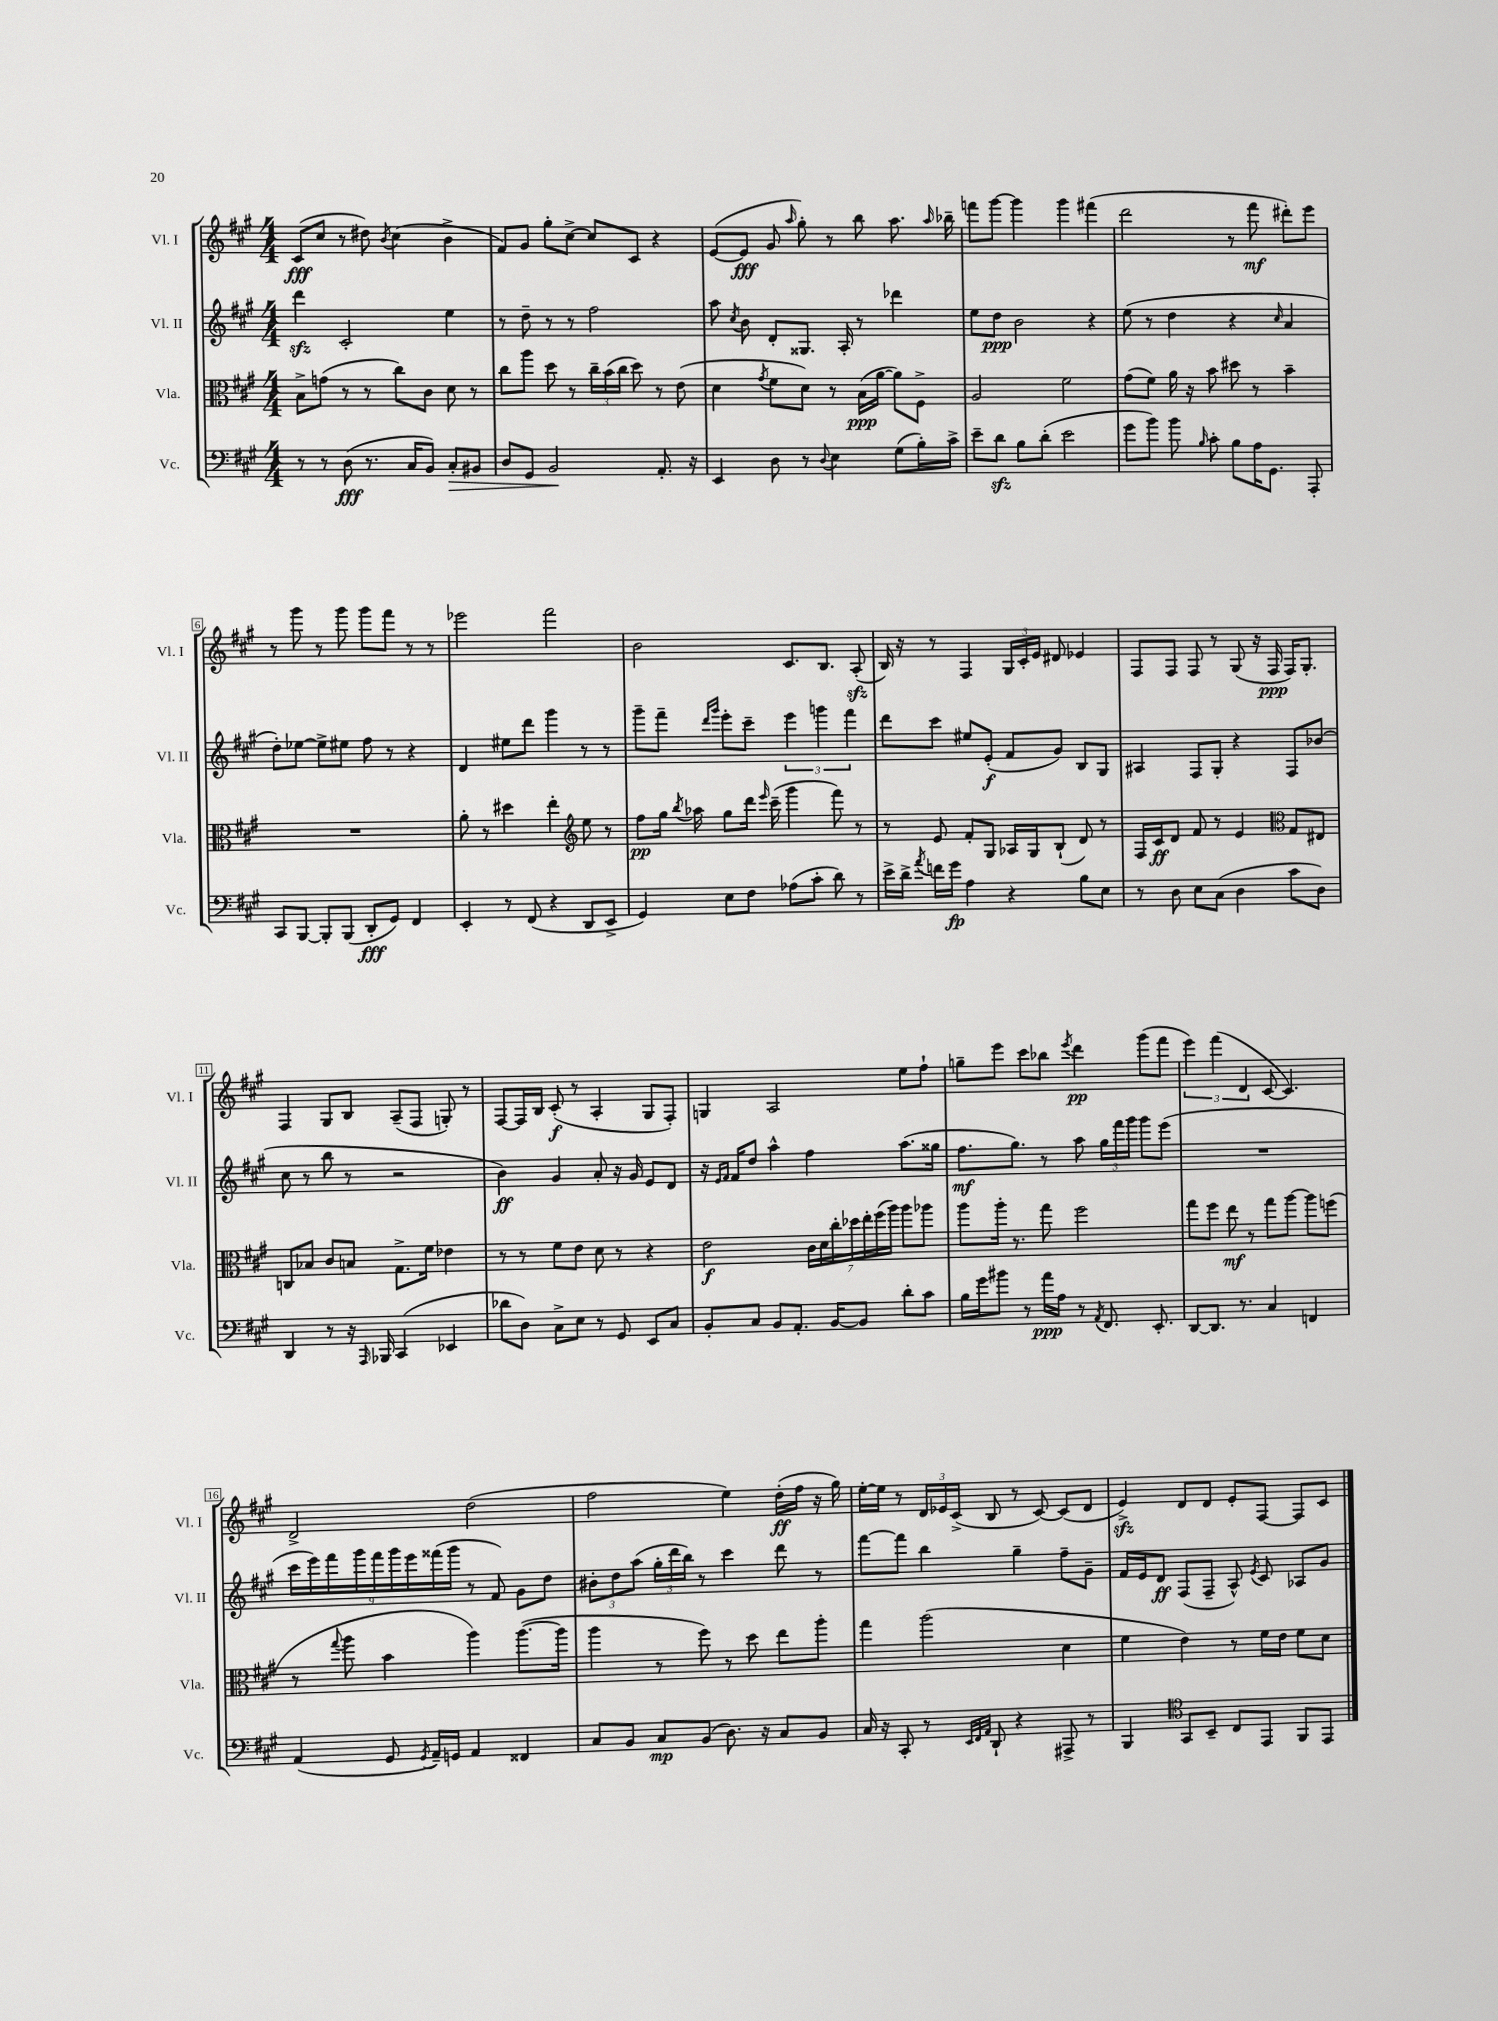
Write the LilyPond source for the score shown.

<<
\new StaffGroup <<
\new Staff = "s0" \with { instrumentName = "Vl. I" shortInstrumentName = "Vl. I" } {
    \clef treble \key a \major \numericTimeSignature \time 4/4
    \autoBeamOff cis'8[\fff( cis''8] r8 dis''8) \acciaccatura { b'8 } cis''4( b'4-> |
    fis'8[) gis'8] gis''8[-. cis''8]~-> cis''8[ cis'8] r4 |
    e'8[~( e'8]\fff gis'8 \grace { a''16 } gis''8-.) r8 b''8 a''8. \grace { a''16 } bes''16-- |
    f'''8[ gis'''8]~ gis'''4 gis'''4 fis'''4( |
    d'''2 r8 fis'''8\mf dis'''8[-.) e'''8] |
    r8 gis'''8 r8 gis'''8 gis'''8[ fis'''8] r8 r8 |
    ees'''2 fis'''2 |
    b'2 cis'8.[ b8.] a8-.\sfz( |
    b16) r16 r8 fis4 \tuplet 3/2 { gis16[ cis'16-. e'16] } dis'8 ees'4 |
    fis8[ fis8] fis8 r8 gis8( r16 fis16\ppp fis16[) gis8.]-. |
    fis4 gis8[ b8] a8[--( fis8] g8-.) r8 |
    fis8[~ fis16 b16] cis'8-.\f( r8 a4-. gis8[ fis8]-.) |
    g4 a2 e''8[ fis''8]-! |
    g''8[-- e'''8] cis'''8[ bes''8] \acciaccatura { e'''8 } d'''4\pp gis'''8[( fis'''8] |
    \tuplet 3/2 { e'''4) fis'''4( d'4 } cis'8~ cis'4.) |
    d'2-> d''2( |
    fis''2 e''4) d''16[-.\ff( fis''16] r16 gis''16) |
    e''16[~-. e''16] r8 \tuplet 3/2 { d'16[ ees'16 cis'16]->( } b8 r8 cis'8~) cis'8[( d'8] |
    e'4->\sfz) d'8[ d'8] e'8[-. fis8]~ fis8[ cis'8] \bar "|." |
}
\new Staff = "s1" \with { instrumentName = "Vl. II" shortInstrumentName = "Vl. II" } {
    \clef treble \key a \major \numericTimeSignature \time 4/4
    \autoBeamOff d'''4\sfz cis'2-. e''4 |
    r8 d''8-- r8 r8 fis''2 |
    a''8 \acciaccatura { cis''8 } b'8 d'8[-. gisis8.] a16-. r8 des'''4 |
    e''8[ d''8]\ppp b'2 r4 |
    e''8( r8 d''4 r4 \grace { cis''16 } a'4 |
    d''8[-.) ees''8]~ ees''8[-> eis''8] fis''8 r8 r4 |
    d'4 eis''8[ d'''8] gis'''4 r8 r8 |
    gis'''8[-- fis'''8]-- \grace { d'''16[ gis'''16] } e'''8[-. cis'''8]-- \tuplet 3/2 { e'''4 g'''4 fis'''4 } |
    d'''8[ cis'''8] eis''8[ e'8]-.\f( fis'8[ gis'8]) b8[ gis8] |
    ais4 fis8[ gis8]-. r4 fis8[ bes'8]( |
    cis''8 r8 b''8 r8 r2 |
    b'4\ff) gis'4 a'8-. r16 gis'16 e'8[ d'8] |
    r16 \grace { e'16[ fis'16] } fis'16[ d''8] a''4-^ fis''4 a''8.[( gisis''16] |
    fis''8.[\mf gis''8.]) r8 a''8 \tuplet 3/2 { gis''16[ fis'''16 gis'''16] } gis'''8[ e'''8]( |
    R1 |
    \tuplet 9/8 { cis'''16[ e'''16) fis'''16 gis'''16 fis'''16 gis'''16 e'''16 fisis'''16( gis'''16] } r8 fis'8) gis'8[ d''8] |
    \tuplet 3/2 { bis'8[-. d''8 a''8]( } \tuplet 3/2 { gis''16[-. d'''16 b''16]) } r8 cis'''4 d'''8 r8 |
    fis'''8[~ fis'''8] b''4 gis''4-- fis''8[-- gis'8]-- |
    fis'16[ e'16 d'8]\ff fis8[( fis8]-- a8-^) \acciaccatura { e'8 } cis'8 aes8[ gis'8] \bar "|." |
}
\new Staff = "s2" \with { instrumentName = "Vla." shortInstrumentName = "Vla." } {
    \clef alto \key a \major \numericTimeSignature \time 4/4
    \autoBeamOff b8[-> g'8]( r8 r8 cis''8[) cis'8] d'8 r8 |
    cis''8[ a''8] d''8 r8 \tuplet 3/2 { cis''16[-- b'16( cis''16] } d''8) r8 e'8( |
    d'4 \acciaccatura { gis'8 } fis'8[ d'8]) r8 b16[\ppp( a'16]~ a'8[) fis8]-> |
    a2 fis'2 |
    gis'8[( fis'8]) a'16 r16 b'8 dis''8 r8 b'4-- |
    R1 |
    a'8-. r8 dis''4 e''4-. \clef treble e''8 r8 |
    fis''8[\pp gis''16] \acciaccatura { b''8 } aes''16 gis''8[ d'''16] \grace { e'''16 } cis'''16--( gis'''4 fis'''8) r8 |
    r8 e'8 fis'8[-. gis8] aes16[ gis16 b8]-!( d'8) r8 |
    fis16[ cis'16\ff d'8] fis'8 r8 e'4 \clef alto gis8[ eis8] |
    c8[ bes8] cis'8[ b8] gis8.[-> fis'16] ees'4 |
    r8 r8 fis'8[ e'8] d'8 r8 r4 |
    e'2\f \tuplet 7/4 { cis'16[ d'16 cis''16-. des''16 e''16-. fis''16( a''16]) } a''8[ aes''8] |
    a''8[ a''16]-. r8. gis''8 fis''2 |
    gis''8[ fis''8] e''8\mf r8 gis''8[ a''8]~ a''8[ f''8]( |
    r8 \appoggiatura { gis''8 } a''8 b'4 a''4) a''8.[~( a''16] |
    a''4 r8 fis''8) r8 d''8 e''8[ a''8]-. |
    gis''4 a''2( d'4 |
    fis'4 e'4) r8 fis'16[ e'16] fis'8[ d'8] \bar "|." |
}
\new Staff = "s3" \with { instrumentName = "Vc." shortInstrumentName = "Vc." } {
    \clef bass \key a \major \numericTimeSignature \time 4/4
    \autoBeamOff r8 r8 d8\fff( r8. cis16[ b,8]) cis8[-.\> bis,8] |
    d8[ gis,8] b,2\! a,8.-. r16 |
    e,4 d8 r8 \appoggiatura { d8 } e4 gis8[( b16-.) cis'16]-> |
    e'8[-- d'8]\sfz b8[ d'8]-.( e'2 |
    gis'8[ b'8]) b'8 \grace { b16 } cis'8-. b8[ a16 gis,8.] a,,8-. |
    cis,8[ b,,8]~ b,,8[-. b,,8]( d,8[-.\fff gis,8]) fis,4 |
    e,4-. r8 fis,8( r4 d,8[ e,8]-> |
    gis,4) e8[ fis8] aes8[( cis'8]-. d'8) r8 |
    e'16[-> d'16]-> \acciaccatura { a'8 } f'16[ gis'16]\fp a4 r4 b8[ e8] |
    r8 d8 e8[ cis8]( d4 cis'8[ d8]) |
    d,4 r8 r16 \grace { a,,16 } bes,,16 cis,4( ees,4 |
    des'8[ d8]) cis8[-> e8] r8 gis,8 e,8[ cis8] |
    b,8[-. cis8] b,8[ a,8.]-. b,16[~ b,8] d'8[-. cis'8] |
    b16[ gis'16 bis'8] r8 a'16[\ppp a16] r8 \acciaccatura { a,8 } fis,8. e,8.-. |
    d,8[~ d,8.] r8. cis4 f,4 |
    a,4( gis,8 \acciaccatura { gis,8 } a,16[--) g,16] a,4 fisis,4 |
    cis8[ b,8] cis8[\mp b,8]( d8.) r16 cis8[ b,8] |
    cis16 r16 cis,8-. r8 \grace { e,32[ fis,32 a,32] } d,8-! r4 ais,,8-> r8 |
    b,,4 \clef tenor gis,8[ b,8]-- cis8[ e,8] fis,8[ e,8] \bar "|." |
}
>>
>>
\layout { \context { \Score \override BarNumber.stencil = #(make-stencil-boxer 0.1 0.3 ly:text-interface::print) } }
